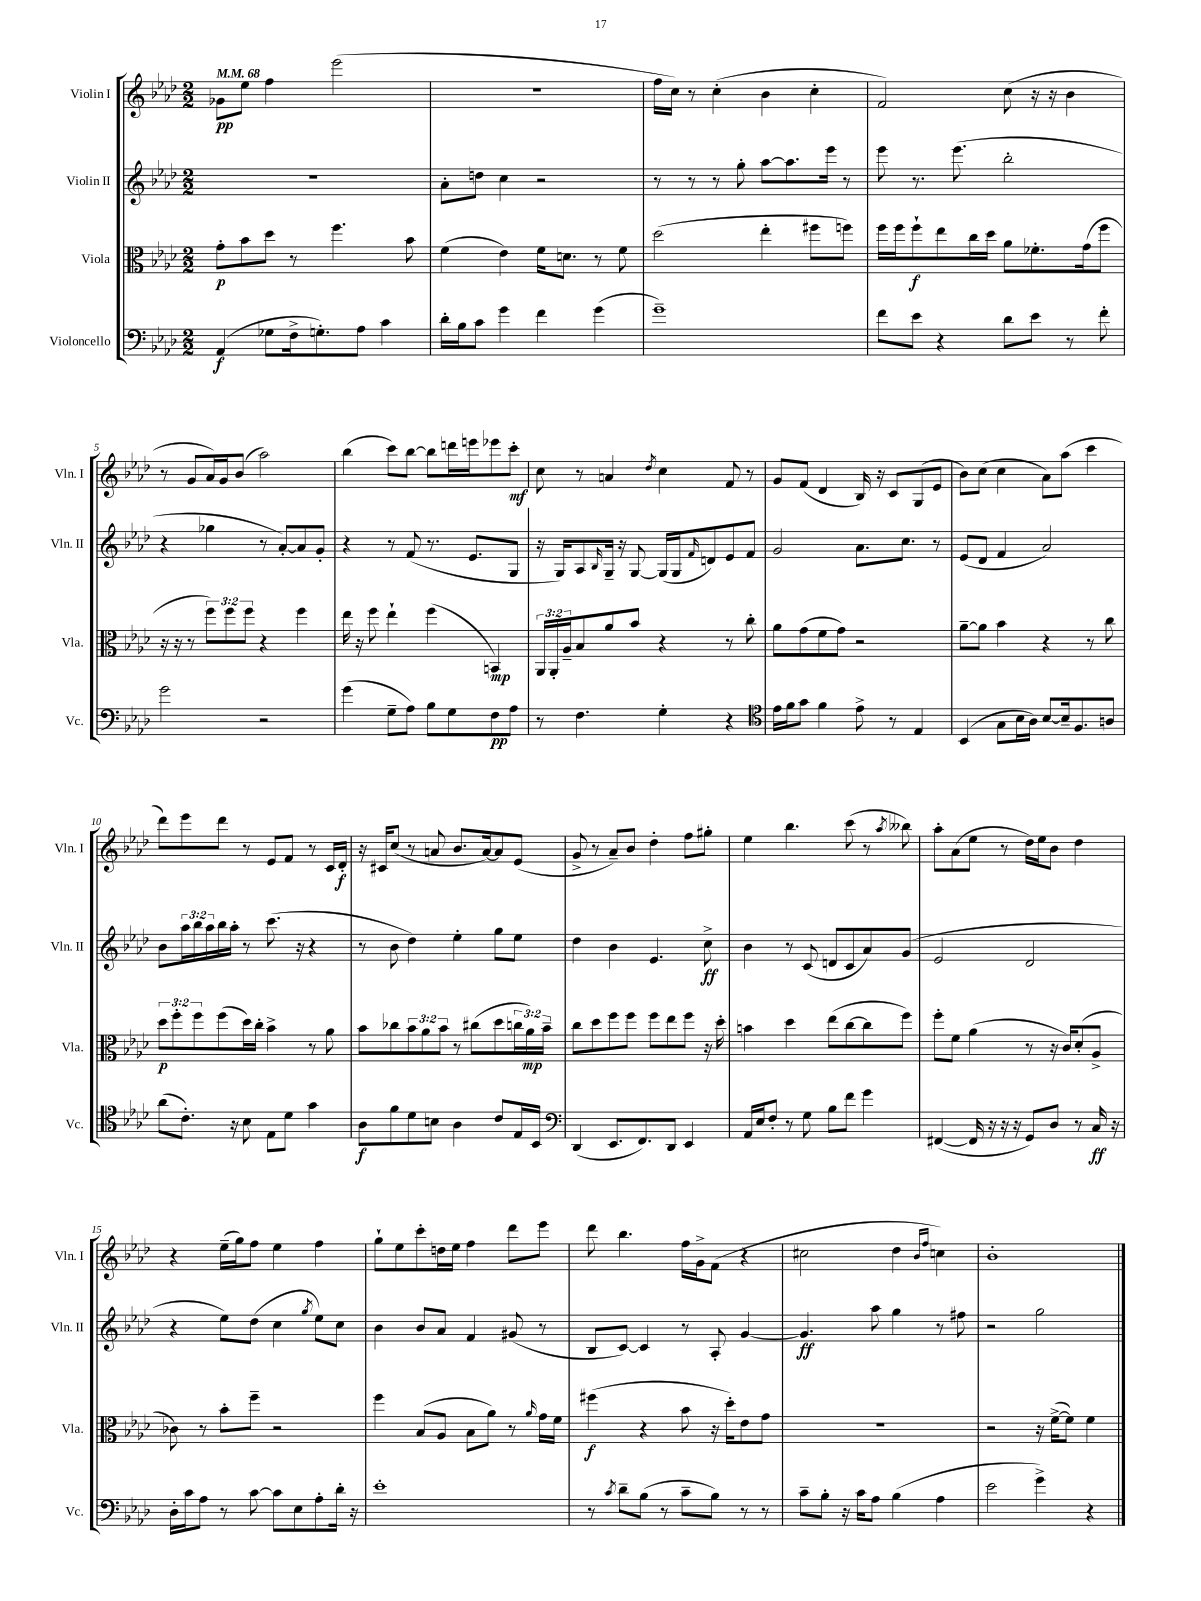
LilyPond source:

<<
\new StaffGroup <<
\new Staff = "s0" \with { instrumentName = "Violin I" shortInstrumentName = "Vln. I" } {
    \clef treble \key aes \major \numericTimeSignature \time 2/2 \tempo 4 = 68
    ges'8\pp ees''8 f''4 ees'''2( |
    r1 |
    f''16 c''16) r8 c''4-.( bes'4 c''4-. |
    f'2) c''8( r16 r16 bes'4 |
    r8 g'8 aes'16) g'16 bes'8( aes''2) |
    bes''4( c'''8) bes''8~ bes''8 d'''16 e'''16 ees'''8 c'''8-.\mf |
    c''8 r8 a'4 \acciaccatura { des''8 } c''4 f'8 r8 |
    g'8 f'8( des'4 bes16) r16 c'8 g8( ees'8 |
    bes'8) c''8( c''4 aes'8) aes''8( c'''4 |
    des'''8) ees'''8 des'''8 r8 ees'8 f'8 r8 c'16 des'16-.\f |
    r16 cis'16 c''8( r8 a'8 bes'8. a'16~) a'8 ees'8( |
    g'8-> r8 aes'8--) bes'8 des''4-. f''8 gis''8-. |
    ees''4 bes''4. c'''8( r8 \acciaccatura { aes''8 } beses''8) |
    aes''8-. aes'8( ees''8 r8 des''16) ees''16 bes'8 des''4 |
    r4 ees''16--( g''16) f''8 ees''4 f''4 |
    g''8-! ees''8 c'''8-. d''16 ees''16 f''4 des'''8 ees'''8 |
    des'''8 bes''4. f''16 g'16-> f'8( r4 |
    cis''2 des''4 \grace { bes'16 f''16 } c''4) |
    bes'1-. \bar "|." |
}
\new Staff = "s1" \with { instrumentName = "Violin II" shortInstrumentName = "Vln. II" } {
    \clef treble \key aes \major \numericTimeSignature \time 2/2 \override Staff.TupletNumber.text = #tuplet-number::calc-fraction-text
    R1 |
    aes'8-. d''8 c''4 r2 |
    r8 r8 r8 g''8-. aes''8~ aes''8. ees'''16 r8 |
    ees'''8 r8. ees'''8.( bes''2-. |
    r4 ges''4 r8 aes'8~-.) aes'8 g'8-. |
    r4 r8 f'8( r8. ees'8. g8 |
    r16 g16) aes8 \grace { bes16 } g16-- r16 g8~ g16( g16 \grace { f'16 } d'8) ees'8 f'8 |
    g'2 aes'8. c''8. r8 |
    ees'8( des'8 f'4 aes'2) |
    bes'8 \tuplet 3/2 { aes''16 bes''16 aes''16 } bes''16 aes''16-. r8 c'''8.( r16 r4 |
    r8 bes'8 des''4) ees''4-. g''8 ees''8 |
    des''4 bes'4 ees'4. c''8->\ff |
    bes'4 r8 c'8( d'8 c'8 aes'8) g'8( |
    ees'2 des'2 |
    r4 ees''8) des''8( c''4 \acciaccatura { g''8 } ees''8) c''8 |
    bes'4 bes'8 aes'8 f'4 gis'8( r8 |
    bes8 c'8~) c'4 r8 aes8-. g'4~ |
    g'4.\ff aes''8 g''4 r8 fis''8 |
    r2 g''2 \bar "|." |
}
\new Staff = "s2" \with { instrumentName = "Viola" shortInstrumentName = "Vla." } {
    \clef alto \key aes \major \numericTimeSignature \time 2/2 \override Staff.TupletNumber.text = #tuplet-number::calc-fraction-text
    g'8-.\p bes'8 des''8 r8 f''4. bes'8 |
    f'4( ees'4) f'16 d'8. r8 f'8 |
    des''2( ees''4-. fis''8 f''8) |
    f''16 f''16 f''8-!\f ees''8 c''16 des''16 aes'8 fes'8.-. g'16( f''8 |
    r16 r16 r8 \tuplet 3/2 { f''8) f''8 f''8 } r4 f''4 |
    ees''16 r16 f''8 ees''4-! f''4( b,4\mp) |
    \tuplet 3/2 { aes,16 aes,16-. aes16-- } bes8 aes'8 bes'8 r4 r8 c''8-. |
    aes'8 g'8( f'8 g'8) r2 |
    aes'8~-- aes'8 bes'4 r4 r8 c''8 |
    \tuplet 3/2 { des''8\p f''8-. f''8 } f''8( des''16) c''16-. bes'4-> r8 aes'8 |
    bes'8 ces''8 \tuplet 3/2 { bes'8 aes'8 bes'8 } r8 cis''8( des''8 \tuplet 3/2 { c''16 aes'16\mp) bes'16-- } |
    c''8 des''8 f''8 f''8 f''8 ees''8 f''8 r16 des''16-. |
    b'4 des''4 ees''8( c''8~ c''8 f''8) |
    f''8-. f'8 aes'4( r8 r16 c'16) des'8-.( aes8-> |
    ces'8) r8 bes'8-. f''8-- r2 |
    f''4 bes8( aes8 bes8 aes'8) r8 \grace { aes'16 } g'16 f'16 |
    fis''4\f( r4 bes'8 r16 des''16-.) ees'8 g'8 |
    R1 |
    r2 r16 f'16~->( f'8) f'4 \bar "|." |
}
\new Staff = "s3" \with { instrumentName = "Violoncello" shortInstrumentName = "Vc." } {
    \clef bass \key aes \major \numericTimeSignature \time 2/2
    aes,4\f( ges8 f16-> g8.-.) aes8 c'4 |
    des'16-. bes16 c'8 g'4 f'4 g'4( |
    g'1--) |
    f'8 ees'8 r4 des'8 ees'8 r8 f'8-. |
    g'2 r2 |
    g'4( g8-- aes8) bes8 g8 f8\pp aes8 |
    r8 f4. g4-. r4 |
    \clef tenor ees'16 f'16 g'8 f'4 ees'8-> r8 ees4 |
    bes,4( g8 bes16 aes16) bes8~ bes16-- f8. a8 |
    aes'8( c'8.-.) r16 bes8 ees8 des'8 g'4 |
    aes8\f f'8 des'8 b8 aes4 c'8 ees16 bes,16 |
    \clef bass des,4( ees,8. f,8.) des,8 ees,4 |
    aes,16 ees16 f8-. r8 g8 bes8 f'8 g'4 |
    fis,4~( fis,16 r16 r16 r16 g,8) des8 r8 c16\ff r16 |
    des16-. c'16 aes8 r8 c'8~ c'8 ees8 aes8-. des'16-. r16 |
    ees'1-. |
    r8 \acciaccatura { c'8 } des'8-- bes8( r8 c'8-- bes8) r8 r8 |
    c'8-- bes8-. r16 c'16 aes8 bes4( aes4 |
    ees'2 g'4->) r4 \bar "|." |
}
>>
>>
